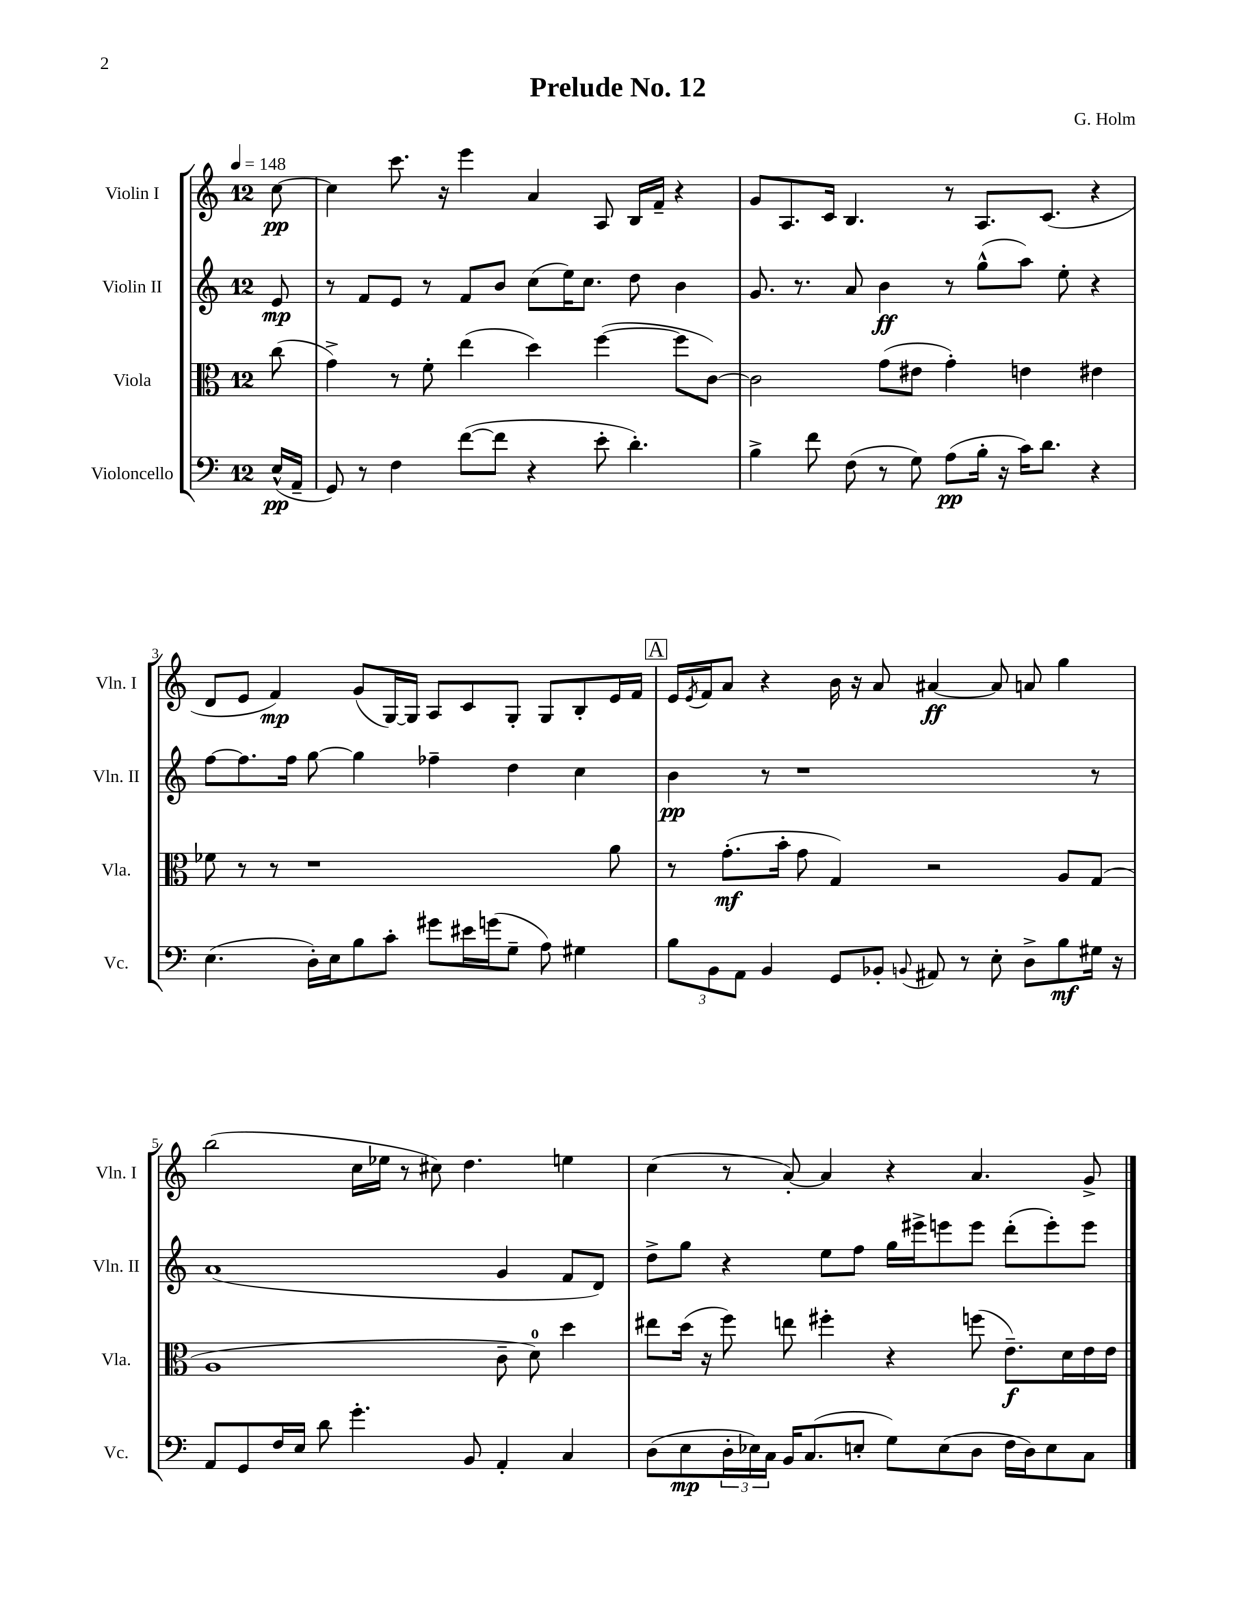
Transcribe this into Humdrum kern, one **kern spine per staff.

**kern	**dynam	**kern	**dynam	**kern	**dynam	**kern	**dynam
*part4	*part4	*part3	*part3	*part2	*part2	*part1	*part1
*staff4	*staff4	*staff3	*staff3	*staff2	*staff2	*staff1	*staff1
*I"Violoncello	*	*I"Viola	*	*I"Violin II	*	*I"Violin I	*
*I'Vc.	*	*I'Vla.	*	*I'Vln. II	*	*I'Vln. I	*
*clefF4	*	*clefC3	*	*clefG2	*	*clefG2	*
*k[]	*	*k[]	*	*k[]	*	*k[]	*
*M12/8	*	*M12/8	*	*M12/8	*	*M12/8	*
*MM148	*	*MM148	*	*MM148	*	*MM148	*
=	=	=	=	=	=	=	=
(16E^^/LL	pp	(8cc\	.	8e/	mp	[8cc\	pp
16AA~/JJ	.	.	.	.	.	.	.
=1	=1	=1	=1	=1	=1	=1	=1
8GG/)	.	4g^\)	.	8r	.	4cc\]	.
8r	.	.	.	8f/L	.	.	.
4F\	.	8r	.	8e/J	.	8.ccc\	.
.	.	8f'\	.	8r	.	.	.
.	.	.	.	.	.	16r	.
([8f\L	.	(4ee\	.	8f/L	.	4eee\	.
8f\J]	.	.	.	8b/J	.	.	.
4r	.	4dd\)	.	(8cc\L	.	4a/	.
.	.	.	.	16ee\K)	.	.	.
.	.	.	.	8.cc\J	.	.	.
8e'\	.	([4ff\	.	.	.	8A/	.
4.d'\)	.	.	.	8dd\	.	16B/LL	.
.	.	.	.	.	.	16f~/JJ	.
.	.	8ff\L]	.	4b\	.	4r	.
.	.	[8c\J)	.	.	.	.	.
=2	=2	=2	=2	=2	=2	=2	=2
4B^\	.	2c\]	.	8.g/	.	8g/L	.
.	.	.	.	.	.	8.A/	.
.	.	.	.	8.r	.	.	.
8f\	.	.	.	.	.	.	.
.	.	.	.	.	.	16c/Jk	.
(8F\	.	.	.	8a/	.	4.B/	.
8r	.	(8g\L	.	4b\	ff	.	.
8G\)	.	8e#X\J	.	.	.	.	.
(8A\L	pp	4g'\)	.	8r	.	8r	.
16B'\Jk	.	.	.	(8gg^^\L	.	8.A/L	.
16r	.	.	.	.	.	.	.
16c\KL)	.	4en\	.	8aa\J)	.	.	.
8.d\J	.	.	.	.	.	(8.c/J	.
.	.	.	.	8ee'\	.	.	.
4r	.	4e#X\	.	4r	.	4r	.
!!LO:LB:g=z
=3	=3	=3	=3	=3	=3	=3	=3
(4.E\	.	8f-X\	.	[8ff\L	.	8d/L	.
.	.	8r	.	8.ff\]	.	8e/J	.
.	.	8r	.	.	.	4f/)	mp
.	.	.	.	16ff\Jk	.	.	.
16D'\LL)	.	1r	.	[8gg\	.	.	.
16E\J	.	.	.	.	.	.	.
8B\	.	.	.	4gg\]	.	(8g/L	.
8c'\J	.	.	.	.	.	[16G/L)	.
.	.	.	.	.	.	16G/JJ]	.
8g#X\L	.	.	.	4ff-X~\	.	8A/L	.
16e#X\L	.	.	.	.	.	8c/	.
(16gn\J	.	.	.	.	.	.	.
8G~\J	.	.	.	4dd\	.	8G'/J	.
8A\)	.	.	.	.	.	8G/L	.
4G#X\	.	.	.	4cc\	.	8B'/	.
.	.	8a\	.	.	.	16e/L	.
.	.	.	.	.	.	16f/JJ	.
!!LO:REH:place=s1:t=A
=4	=4	=4	=4	=4	=4	=4	=4
12B\L	.	8r	.	4b\	pp	16e/LL	.
.	.	.	.	.	.	8qe/	.
.	.	.	.	.	.	16f/J	.
12BB\	.	.	.	.	.	.	.
.	.	(8.g'\L	mf	.	.	8a/J	.
12AA\J	.	.	.	.	.	.	.
4BB/	.	.	.	8r	.	4r	.
.	.	16b'\Jk	.	.	.	.	.
.	.	8g\	.	1r	.	.	.
8GG/L	.	4G/)	.	.	.	16b\	.
.	.	.	.	.	.	16r	.
8BB-X'/J	.	.	.	.	.	8a/	.
8qqBBn/	.	.	.	.	.	.	.
8AA#X/	.	2r	.	.	.	[4a#X/	ff
8r	.	.	.	.	.	.	.
8E'\	.	.	.	.	.	8a#/]	.
8D^\L	.	.	.	.	.	8an/	.
8B\	mf	8A/L	.	.	.	4gg\	.
16G#X\Jk	.	(8G/J	.	8r	.	.	.
16r	.	.	.	.	.	.	.
!!LO:LB:g=z
=5	=5	=5	=5	=5	=5	=5	=5
8AA/L	.	1A	.	(1a	.	(2bb\	.
8GG/	.	.	.	.	.	.	.
16F/L	.	.	.	.	.	.	.
16E/JJ	.	.	.	.	.	.	.
8d\	.	.	.	.	.	.	.
4.g'\	.	.	.	.	.	16cc\LL	.
.	.	.	.	.	.	16ee-X\JJ	.
.	.	.	.	.	.	8r	.
.	.	.	.	.	.	8cc#X\)	.
8BB/	.	.	.	.	.	4.dd\	.
4AA'/	.	8c~\	.	4g/	.	.	.
.	.	8d\)	.	.	.	.	.
4C/	.	4dd\	.	8f/L	.	4een\	.
.	.	.	.	8d/J)	.	.	.
=6	=6	=6	=6	=6	=6	=6	=6
(8D\L	.	8ee#X\L	.	8dd^\L	.	(4cc\	.
8E\	mp	(16dd\Jk	.	8gg\J	.	.	.
.	.	16r	.	.	.	.	.
24D'\L	.	8ff\)	.	4r	.	8r	.
24E-X\)	.	.	.	.	.	.	.
24C\JJ	.	.	.	.	.	.	.
16BB/KL	.	8een\	.	.	.	[8a'/)	.
(8.C/	.	.	.	.	.	.	.
.	.	4ff#X'\	.	8ee\L	.	4a/]	.
8En'/J	.	.	.	8ff\J	.	.	.
8G\L)	.	4r	.	16gg\LL	.	4r	.
.	.	.	.	16eee#X^\J	.	.	.
(8E\	.	.	.	8eeen\	.	.	.
8D\J	.	(8ffn\	.	8eee\J	.	4.a/	.
16F\LL	.	8.e~\L)	f	(8ddd'\L	.	.	.
16D\J)	.	.	.	.	.	.	.
8E\	.	.	.	8eee'\)	.	.	.
.	.	16d\L	.	.	.	.	.
8C\J	.	16e\	.	8eee\J	.	8g^/	.
.	.	16e\JJ	.	.	.	.	.
==	==	==	==	==	==	==	==
*-	*-	*-	*-	*-	*-	*-	*-
